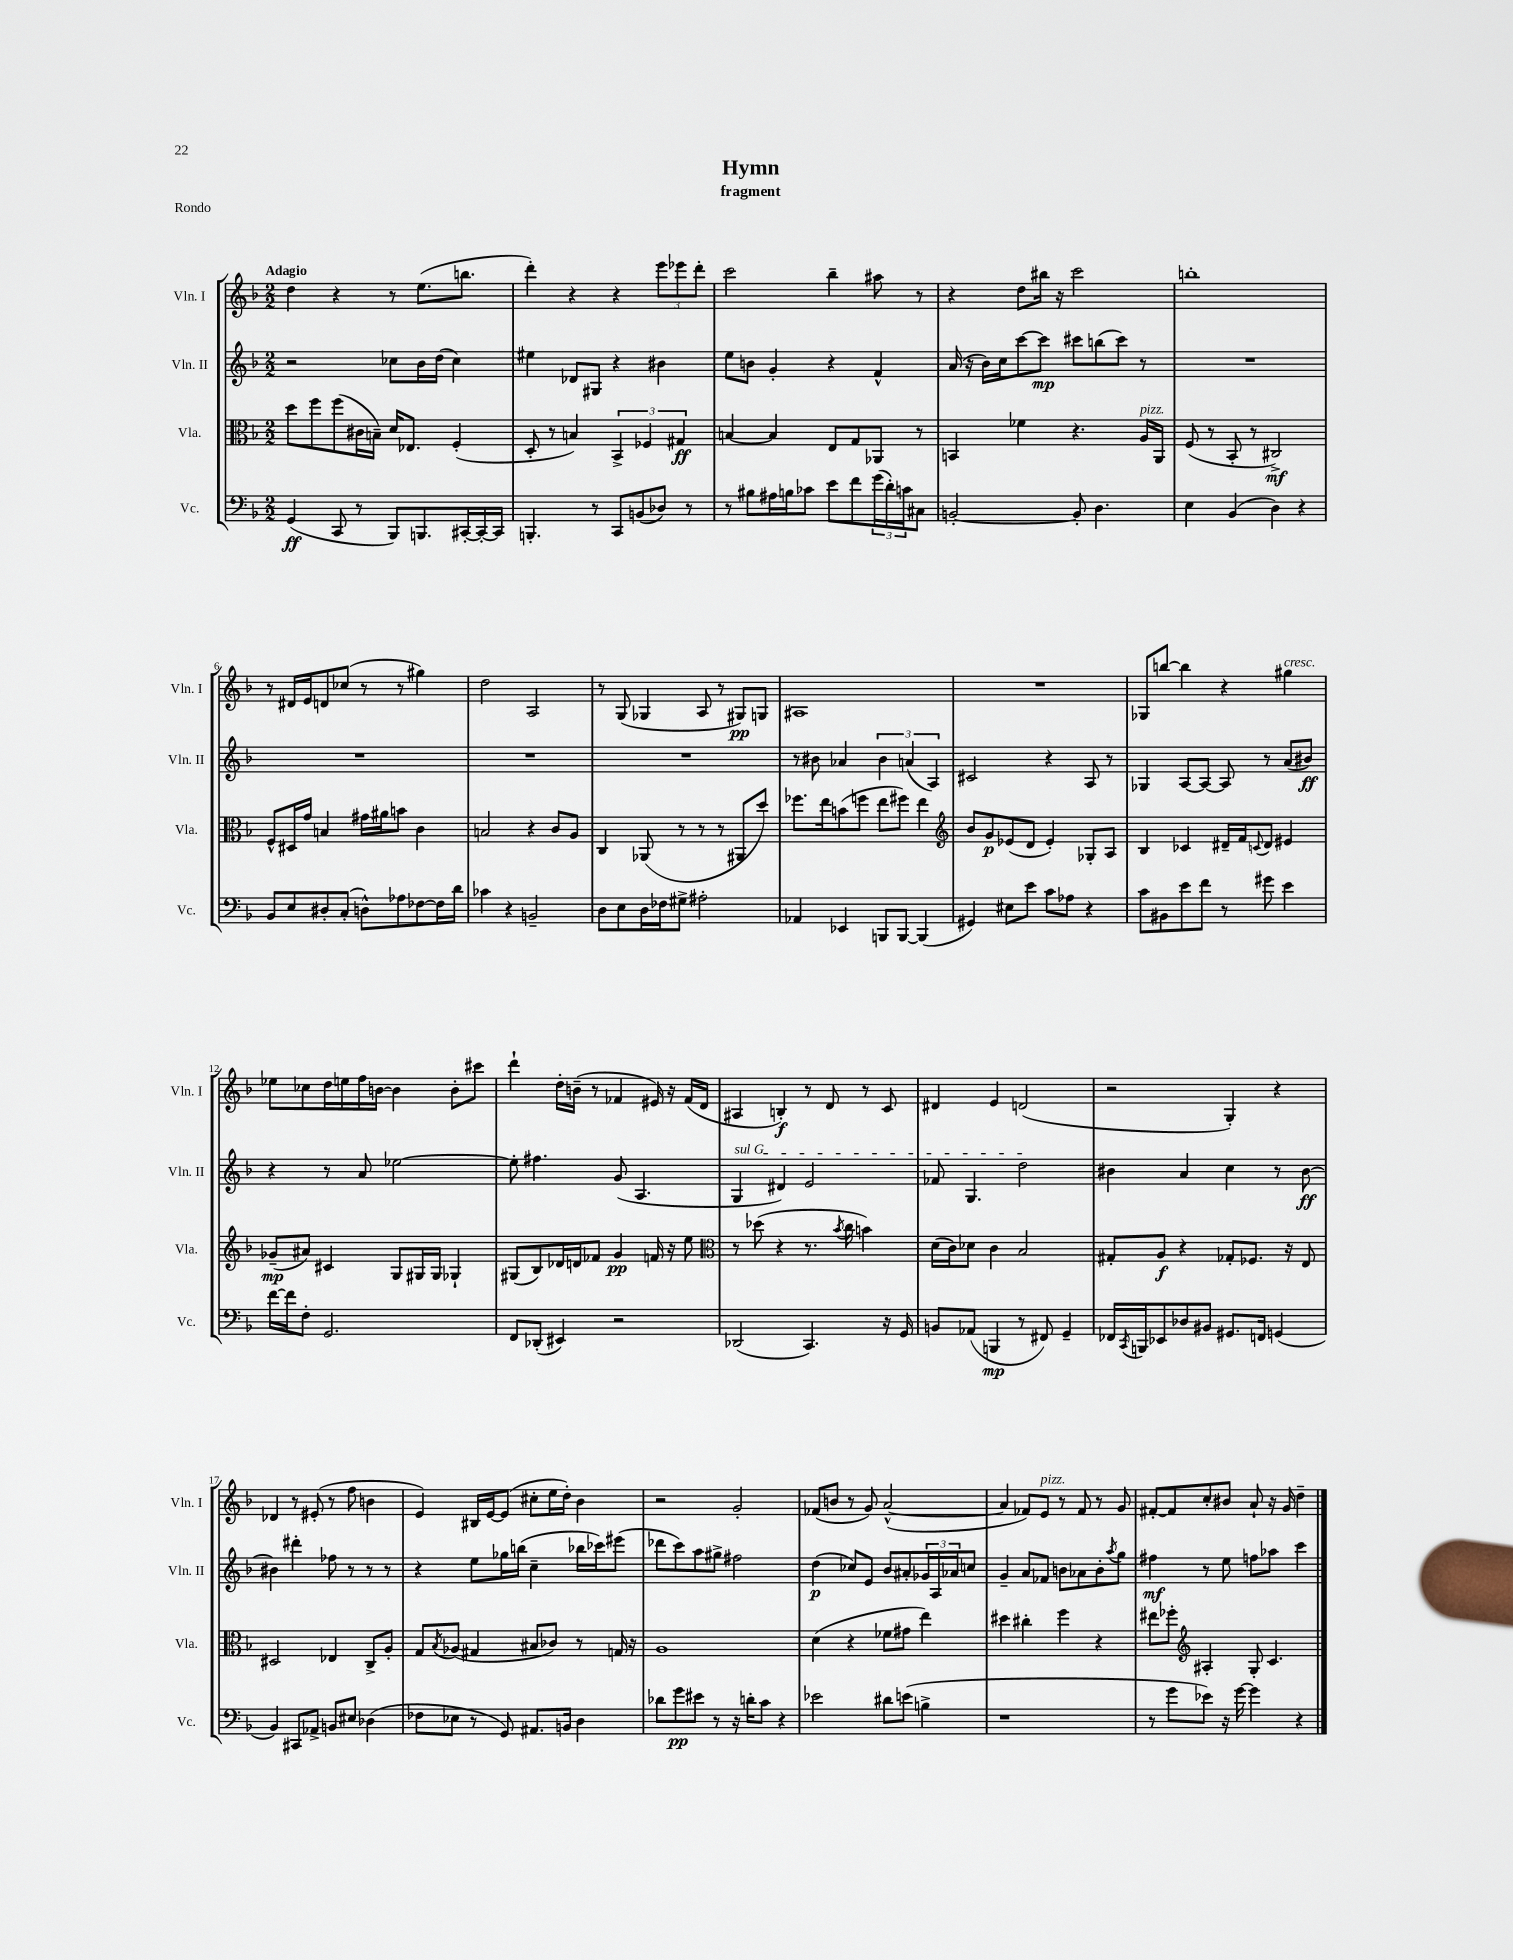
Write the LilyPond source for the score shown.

\header { title = "Hymn" subtitle = "fragment" piece = "Rondo" }
<<
\new StaffGroup <<
\new Staff = "s0" \with { instrumentName = "Vln. I" shortInstrumentName = "Vln. I" } {
    \clef treble \key f \major \numericTimeSignature \time 2/2 \tempo "Adagio"
    d''4 r4 r8 e''8.( b''8. |
    d'''4-.) r4 r4 \tuplet 3/2 { e'''8 ees'''8 d'''8-. } |
    c'''2 bes''4-- ais''8 r8 |
    r4 d''8 bis''16 r16 c'''2 |
    b''1-. |
    r8 dis'16 e'16 d'8 ces''8( r8 r8 gis''4) |
    d''2 a2 |
    r8 g8( ges4 a8 r8 gis8\pp) g8 |
    ais1 |
    R1 |
    ges8 b''8~ b''4 r4 gis''4^\markup { \italic "cresc." } |
    ees''8 ces''8 d''16 e''16 f''16 b'16~ b'4 b'8-. cis'''8 |
    d'''4-! d''16-. b'16--( r8 fes'4 eis'16) r16 fes'16( d'16 |
    ais4 b4-.\f) r8 d'8 r8 c'8 |
    dis'4 e'4 d'2( |
    r2 g4-.) r4 |
    des'4 r8 eis'8-.( r8 f''8 b'4 |
    e'4) bis16 e'16~ e'8( cis''8-. e''16 d''16-.) bes'4 |
    r2 g'2-. |
    fes'8( b'8 r8 g'8) a'2~-^( |
    a'4 fes'8) e'8^\markup { \italic "pizz." } r8 fes'8 r8 g'8 |
    fis'8~-. fis'8 c''8-. bis'8 a'8-! r16 g'16 d''4-- \bar "|." |
}
\new Staff = "s1" \with { instrumentName = "Vln. II" shortInstrumentName = "Vln. II" } {
    \clef treble \key f \major \numericTimeSignature \time 2/2
    r2 ces''8 bes'16 d''16( ces''4) |
    eis''4 des'8 gis8 r4 bis'4 |
    e''8 b'8 g'4-. r4 f'4-^ |
    a'16( r16 bes'16) c''16 c'''8~ c'''8\mp cis'''8 b''8( cis'''8) r8 |
    R1 |
    R1 |
    R1 |
    R1 |
    r8 bis'8 aes'4 \tuplet 3/2 { bis'4 a'4( a4) } |
    cis'2 r4 a8 r8 |
    ges4 a8~ a8~ a8 r8 a'8( bis'8\ff) |
    r4 r8 a'8 ees''2~ |
    ees''8-. fis''4. g'8( a4. |
    \once \override TextSpanner.bound-details.left.text = \markup { \italic "sul G" } g4\startTextSpan dis'4) e'2 |
    fes'8 g4. d''2\stopTextSpan |
    bis'4 a'4 c''4 r8 bis'8~\ff |
    bis'4 dis'''4-. fes''8 r8 r8 r8 |
    r4 e''8 ges''16 b''16( c''4-- bes''16 ces'''16) eis'''8( |
    des'''8 c'''8) a''8 gis''8-> fis''2 |
    d''4\p( ces''8) e'8 bes'8 ais'8-. \tuplet 3/2 { ges'16 a16 aes'16 } c''8 |
    g'4-- a'8 fes'8 b'8 aes'8 b'8-. \acciaccatura { a''8 } g''8 |
    fis''4\mf r8 e''8 f''8 aes''8 c'''4 \bar "|." |
}
\new Staff = "s2" \with { instrumentName = "Vla." shortInstrumentName = "Vla." } {
    \clef alto \key f \major \numericTimeSignature \time 2/2
    d''8 f''8 f''8( cis'16 b16--) d'16 ees8. f4-.( |
    d8-. r8 b4) \tuplet 3/2 { bes,4-> fes4 gis4\ff } |
    b4~ b4 e8 g8 aes,8 r8 |
    b,4 fes'4 r4. a16^\markup { \italic "pizz." } a,16 |
    f8( r8 bes,8-. r8 cis2->\mf) |
    f8-^ dis16 g'16 b4 gis'16 ais'16 b'8 c'4 |
    b2 r4 c'8 a8 |
    c4 aes,8( r8 r8 r8 ais,8 d''8) |
    fes''8. e''16 b'8( f''8 e''8 fis''8) e''4 |
    \clef treble bes'8 g'8\p ees'8( d'8 ees'4-.) ges8-. a8 |
    bes4 ces'4 dis'16-- f'16 \appoggiatura { c'8 } dis'8 eis'4 |
    ges'8--\mp( ais'8) cis'4 g8 gis16 gis16 ges4-! |
    gis8( bes8) des'16 d'16 fes'8 g'4\pp f'16 r16 e''8 |
    \clef alto r8 des''8( r4 r8. \acciaccatura { bes'8 } c''16 b'4) |
    d'16( c'16) des'8 c'4 bes2 |
    gis8-. a8\f r4 ges8-. fes8. r16 e8 |
    dis2 ees4 c8-> a8-. |
    g8 \acciaccatura { bes8 } aes8( gis4 bis8 ces'8) r8 g16 r16 |
    a1 |
    d'4( r4 fes'8 gis'8 e''4) |
    dis''4 cis''4-. f''4 r4 |
    eis''8 fes''8-. \clef treble ais4-. g8-. c'4. \bar "|." |
}
\new Staff = "s3" \with { instrumentName = "Vc." shortInstrumentName = "Vc." } {
    \clef bass \key f \major \numericTimeSignature \time 2/2
    g,4\ff( c,8 r8 bes,,8) b,,8. cis,16~-. cis,16~-. cis,16 |
    b,,4.-. r8 c,8 b,8( des8) r8 |
    r8 bis8 ais16 b16 ces'8 e'8 f'8 \tuplet 3/2 { g'16( d'16-.) c'16 } cis8 |
    b,2~-. b,8-. d4. |
    e4 bes,4( d4) r4 |
    bes,8 e8 dis8-. c8-.( d8-^) aes8 fes8~ fes16 d'16 |
    ces'4 r4 b,2-- |
    d8 e8 d16 fes16 gis8-> ais2-. |
    aes,4 ees,4 b,,8 b,,8~ b,,4( |
    gis,4) eis8 e'8 c'8 aes8 r4 |
    c'8 bis,8 e'8 f'8 r8 gis'8 e'4 |
    f'16~ f'16 f8-. g,2. |
    f,8 des,8-.( eis,4) r2 |
    des,2( c,4.) r16 g,16 |
    b,8 aes,8( b,,4\mp r8 fis,8) g,4-- |
    fes,16 \acciaccatura { c,8 } b,,16 ees,8 des8 bis,8 gis,8. f,16 g,4( |
    bes,4) cis,8 aes,8-> b,8 eis8 des4( |
    fes8 ees8 r8 g,8) ais,8. b,16 d4 |
    des'8 g'8\pp eis'8 r8 r16 d'16-. c'8 r4 |
    ees'2 dis'8 e'8( b4-> |
    r1 |
    r8 g'8 ees'8) r16 g'16~ g'4 r4 \bar "|." |
}
>>
>>
